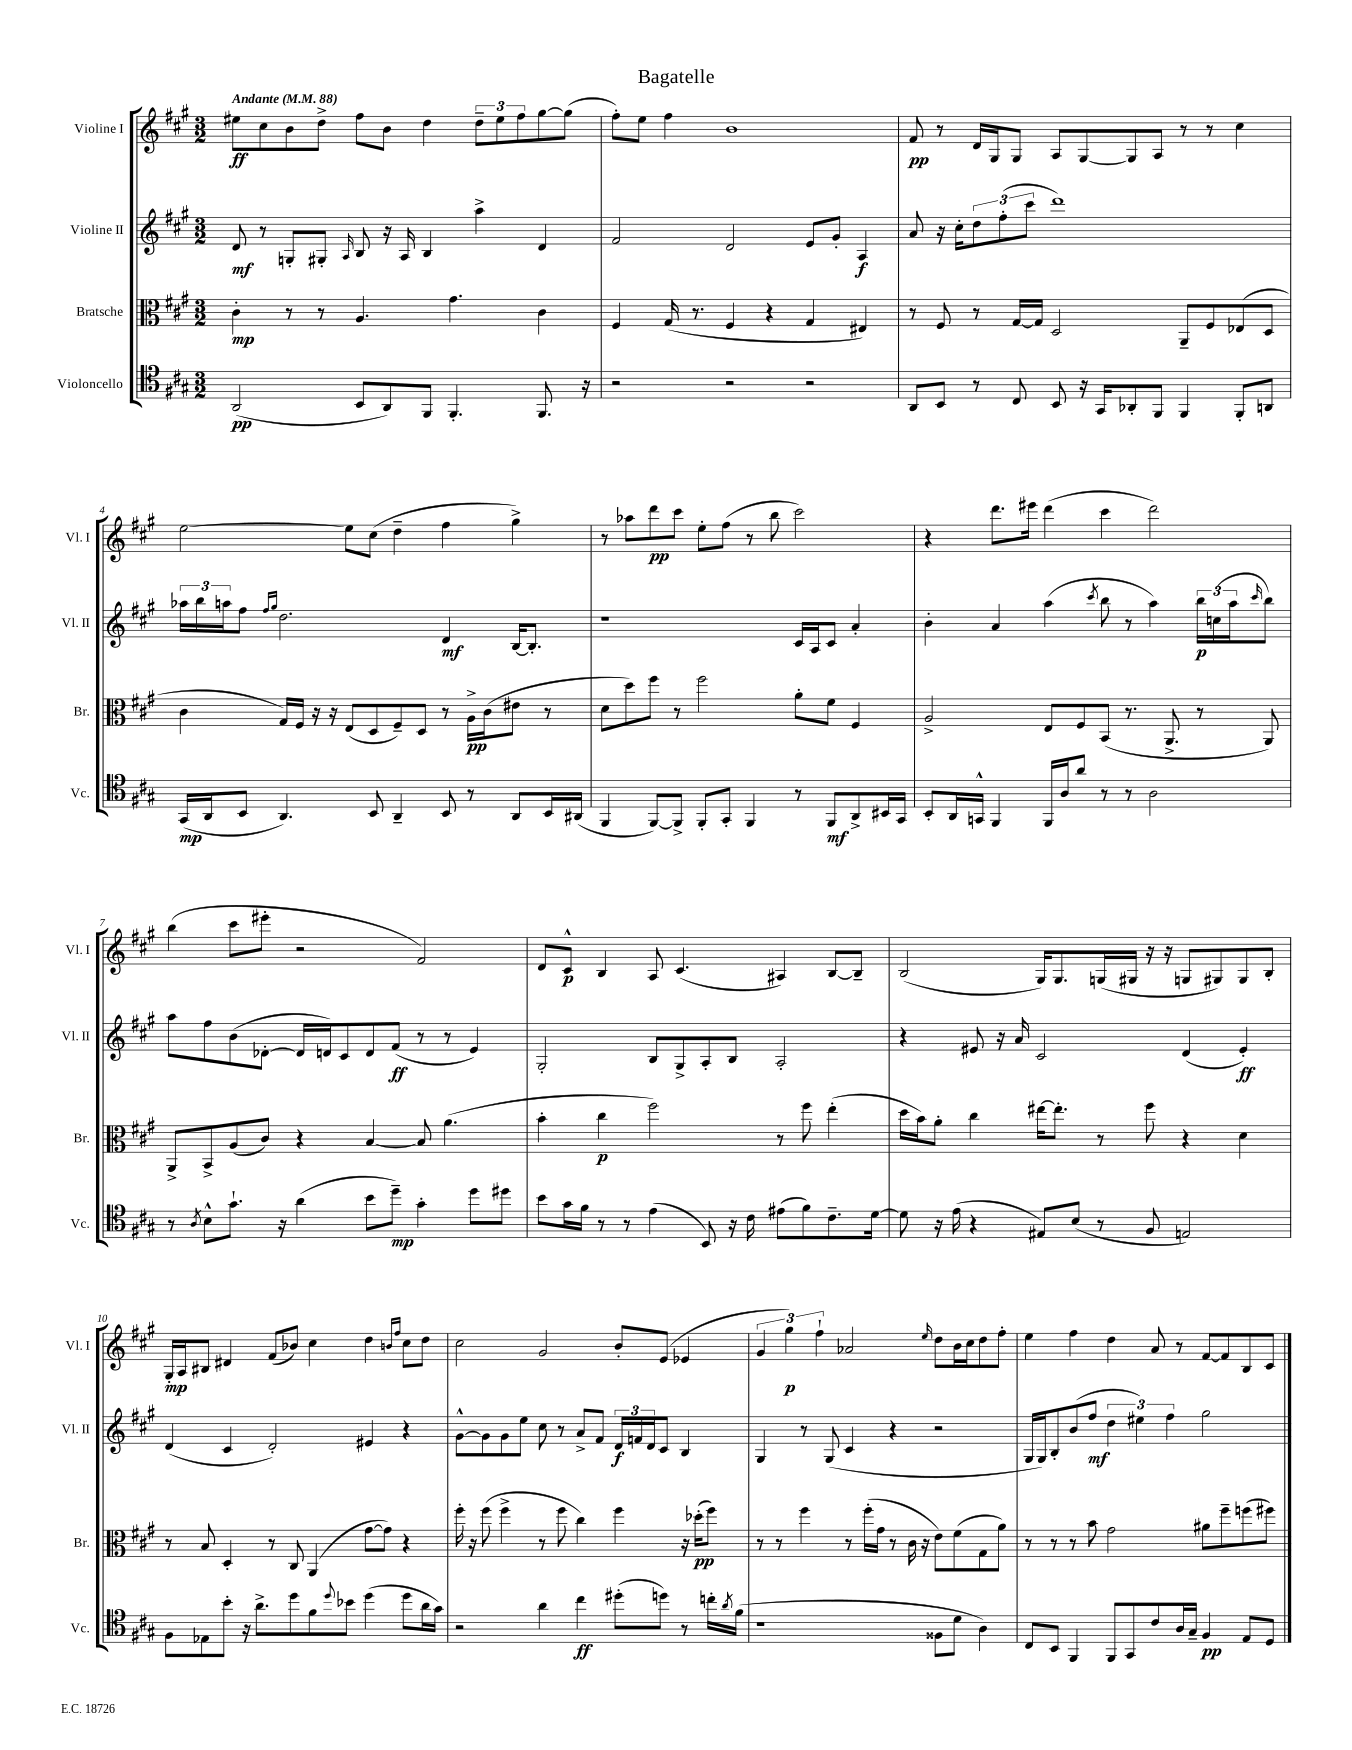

**kern	**kern	**kern	**kern
*staff4	*staff3	*staff2	*staff1
*clefC4	*clefC3	*clefG2	*clefG2
*k[f#c#g#]	*k[f#c#g#]	*k[f#c#g#]	*k[f#c#g#]
*M3/2	*M3/2	*M3/2	*M3/2
*MM88	*MM88	*MM88	*MM88
(2AA/	4c#'\	8d/	8ee#\L
.	.	8r	8cc#\
.	8r	8G'/L	8b\
.	8r	8G#'/J	8dd^\J
.	.	16qqA/	.
8BB/L	4.A/	8B/	8ff#\L
8AA/)	.	16r	8b\J
.	.	16A/	.
8FF#/J	.	4B/	4dd\
4.FF#'/	4.g#\	.	.
.	.	4aa^\	12dd~\L
.	.	.	12ee#\
.	.	.	12ff#\
8.FF#/	4c#\	4d/	[8gg#\
.	.	.	(8gg#\]J
16r	.	.	.
=	=	=	=
2r	4F#/	2f#/	8ff#'\L)
.	.	.	8ee\J
.	(16G#/	.	4ff#\
.	8.r	.	.
2r	4F#/	2d/	1b
.	4r	.	.
2r	4G#/	8e/L	.
.	.	8g#'/J	.
.	4E#/)	4A/	.
=	=	=	=
8AA/L	8r	8a/	8f#/
8BB/J	8F#/	16r	8r
.	.	16cc#'\LK	.
8r	8r	12dd\	16d/LL
.	.	.	16G#/J
.	.	(12ff#'\	.
8C#/	[16G#/LL	.	8G#/J
.	.	12ccc#\J	.
.	16G#/]JJ	.	.
8BB/	2D/	1ddd)	8A/L
16r	.	.	[8G#/
16GG#/LK	.	.	.
8AA-'/	.	.	8G#/]
8FF#/J	.	.	8A/J
4FF#/	8AA~/L	.	8r
.	8F#/	.	8r
8FF#'/L	(8E-/	.	4cc#\
8AA/J	8D/J	.	.
=	=	=	=
(16GG#/LL	4c#\	24aa-\LL	[2ee\
.	.	24bb\	.
16AA/J	.	.	.
.	.	24aa\J	.
8BB/J	.	8ff#\J	.
.	.	16qqff#/LL	.
.	.	16qqgg#/JJ	.
4.AA/)	16G#/LL)	2.dd\	.
.	16F#/JJ	.	.
.	16r	.	.
.	16r	.	.
.	(8E/L	.	8ee\]L
8BB/	8D/	.	(8cc#\J
4AA~/	8F#~/)	.	4dd~\
.	8D/J	.	.
8BB/	8r	4d/	4ff#\
8r	16A^\LL	.	.
.	(16c#\J	.	.
8AA/L	8e#\J	[16B/LK	4gg#^\)
.	.	8.B'/]J	.
16BB/L	8r	.	.
(16AA#/JJ	.	.	.
=	=	=	=
4FF#/	8d\L	1r	8r
.	8dd\)	.	8aa-\L
[8FF#/L)	8ff#\J	.	8ddd\
8FF#^/]J	8r	.	8ccc#\J
8FF#'/L	2ff#\	.	8ee'\L
8GG#'/J	.	.	(8ff#\J
4FF#/	.	.	8r
.	.	.	8bb\
8r	8a'\L	16c#/LL	2ccc#\)
.	.	16A/J	.
8FF#/L	8f#\J	8c#/J	.
8AA^/	4F#/	4a'/	.
16BB#/L	.	.	.
16GG#/JJ	.	.	.
=	=	=	=
8BB'/L	2A^/	4b'\	4r
16AA/L	.	.	.
16GG^^/JJ	.	.	.
4FF#/	.	4a/	8.ddd\L
.	.	.	16eee#\Jk
16FF#/LL	8E/L	(4aa\	(4ddd\
16A/J	.	.	.
8a/J	8F#/	.	.
.	.	8qccc#/	.
8r	(8BB/J	8bb\	4ccc#\
8r	8.r	8r	.
2A\	.	4aa\)	2ddd\)
.	8.AA^/	.	.
.	8r	24bb\LL	.
.	.	(24cc\	.
.	.	24aa\J	.
.	.	16qqccc#/	.
.	8AA/)	8bb\J)	.
=	=	=	=
8r	8AA^/L	8aa\L	(4bb\
8qA/	.	.	.
8B^^\L	8BB^/	8ff#\	.
8.g#`\J	(8A/	(8b\	8ccc#\L
.	8c#/J)	[8d-'\J	8eee#'\J
16r	.	.	.
(4a\	4r	16d-/]LL	2r
.	.	16d/J)	.
.	.	8c#/	.
8b\L	[4B/	8d/	.
8dd~\J)	.	(8f#/J	.
4g#'\	8B/]	8r	2f#/)
.	(4.a\	8r	.
8dd\L	.	4e/)	.
8dd#\J	.	.	.
=	=	=	=
8b\L	4b'\	2G#'/	8d/L
16g#\L	.	.	8c#^^/J
16f#\JJ	.	.	.
8r	4cc#\	.	4B/
8r	.	.	.
(4e\	2ff#\)	8B/L	8A/
.	.	8G#^/	(4.c#/
8BB/)	.	8A'/	.
16r	.	8B/J	.
16c#\	.	.	.
(8e#\L	8r	2A'/	4A#/)
8f#\)	8ff#\	.	.
8.c#~\	(4ee'\	.	[8B/L
.	.	.	8B~/]J
[16d\Jk	.	.	.
=	=	=	=
8d\]	16dd\LL	4r	(2B/
.	16b\J)	.	.
16r	8a'\J	.	.
(16e\	.	.	.
4r	4cc#\	8e#/	.
.	.	16r	.
.	.	16a/	.
8E#/L)	[16ee#\LK	2c#/	16G#/LK)
.	8.ee#'\]J	.	8.G#/
(8B/J	.	.	.
8r	8r	.	(16G/L
.	.	.	16G#/JJ
8F#/	8ff#\	.	16r
.	.	.	16r
2E/)	4r	(4d/	8G/L
.	.	.	8G#/)
.	4d\	4e#'/)	8G#/
.	.	.	8B'/J
=	=	=	=
8F#\L	8r	(4d/	16G#'/LL
.	.	.	16A/J
8E-\	8B/	.	8B#/J
8b'\J	4D'/	4c#/	4d#/
16r	.	.	.
8.a^\L	.	.	.
.	8r	2d'/)	(8f#/L
8dd\	8C#/	.	8b-/J)
8f#\	(4AA/	.	4cc#\
8qqdd/	.	.	.
8b-\J	.	.	.
(4dd\	[8g#\L	4e#/	4dd\
.	8g#\]J)	.	.
.	.	.	16qqb/LL
.	.	.	16qqff#/JJ
8dd\L	4r	4r	8cc#\L
16a\L	.	.	8dd\J
16g#\JJ)	.	.	.
=	=	=	=
2r	16ff#'\	[8g#^^\L	2cc#\
.	16r	.	.
.	(8ff#\	8g#\]	.
.	4ff#^\	8g#\	.
.	.	8ee\J	.
4a\	8r	8cc#\	2g#/
.	8ff#\	8r	.
4cc#\	4cc#\)	8a^/L	.
.	.	8f#/J	.
(8dd#'\L	4ff#\	24d/LL	8b'/L
.	.	24f/	.
.	.	24d/J	.
8dd\J)	.	8c#/J	(8e/J
8r	16r	4B/	4e-/
.	(16dd-'\LK	.	.
16cc'\LL	8ff#\J)	.	.
8qa/	.	.	.
(16f#\JJ	.	.	.
=	=	=	=
1r	8r	4G#/	6g#/
.	8r	.	.
.	.	.	6gg#\)
.	4ff#\	8r	.
.	.	.	6ff#`\
.	.	(8G#/	.
.	8r	4c#/	2a-/
.	(16ff#'\LL	.	.
.	16g#\JJ	.	.
.	8r	4r	.
.	16c#\	.	.
.	16r	.	.
.	.	.	16qqee/
8F##\L	8e\L)	2r	8dd\L
8d\J	(8f#\	.	16b\L
.	.	.	16cc#\J
4A\)	8G#\	.	8dd\
.	8a\J)	.	8ff#'\J
=	=	=	=
8C#/L	8r	16G#/LL	4ee\
.	.	16G#/J)	.
8BB/J	8r	8B'/	.
4FF#/	8r	(8b/	4ff#\
.	8b\	8ff#/J	.
8FF#/L	2g#\	6dd\	4dd\
8GG#/	.	.	.
.	.	6ee#\)	.
8c#/	.	.	8a/
.	.	6ff#\	.
16A/L	.	.	8r
16G#~/JJ	.	.	.
4F#/	8a#\L	2gg#\	[8f#/L
.	8ff#~\	.	8f#/]
8E/L	(8ff\	.	8B/
8D/J	8ff#\J)	.	8c#/J
==	==	==	==
*-	*-	*-	*-
